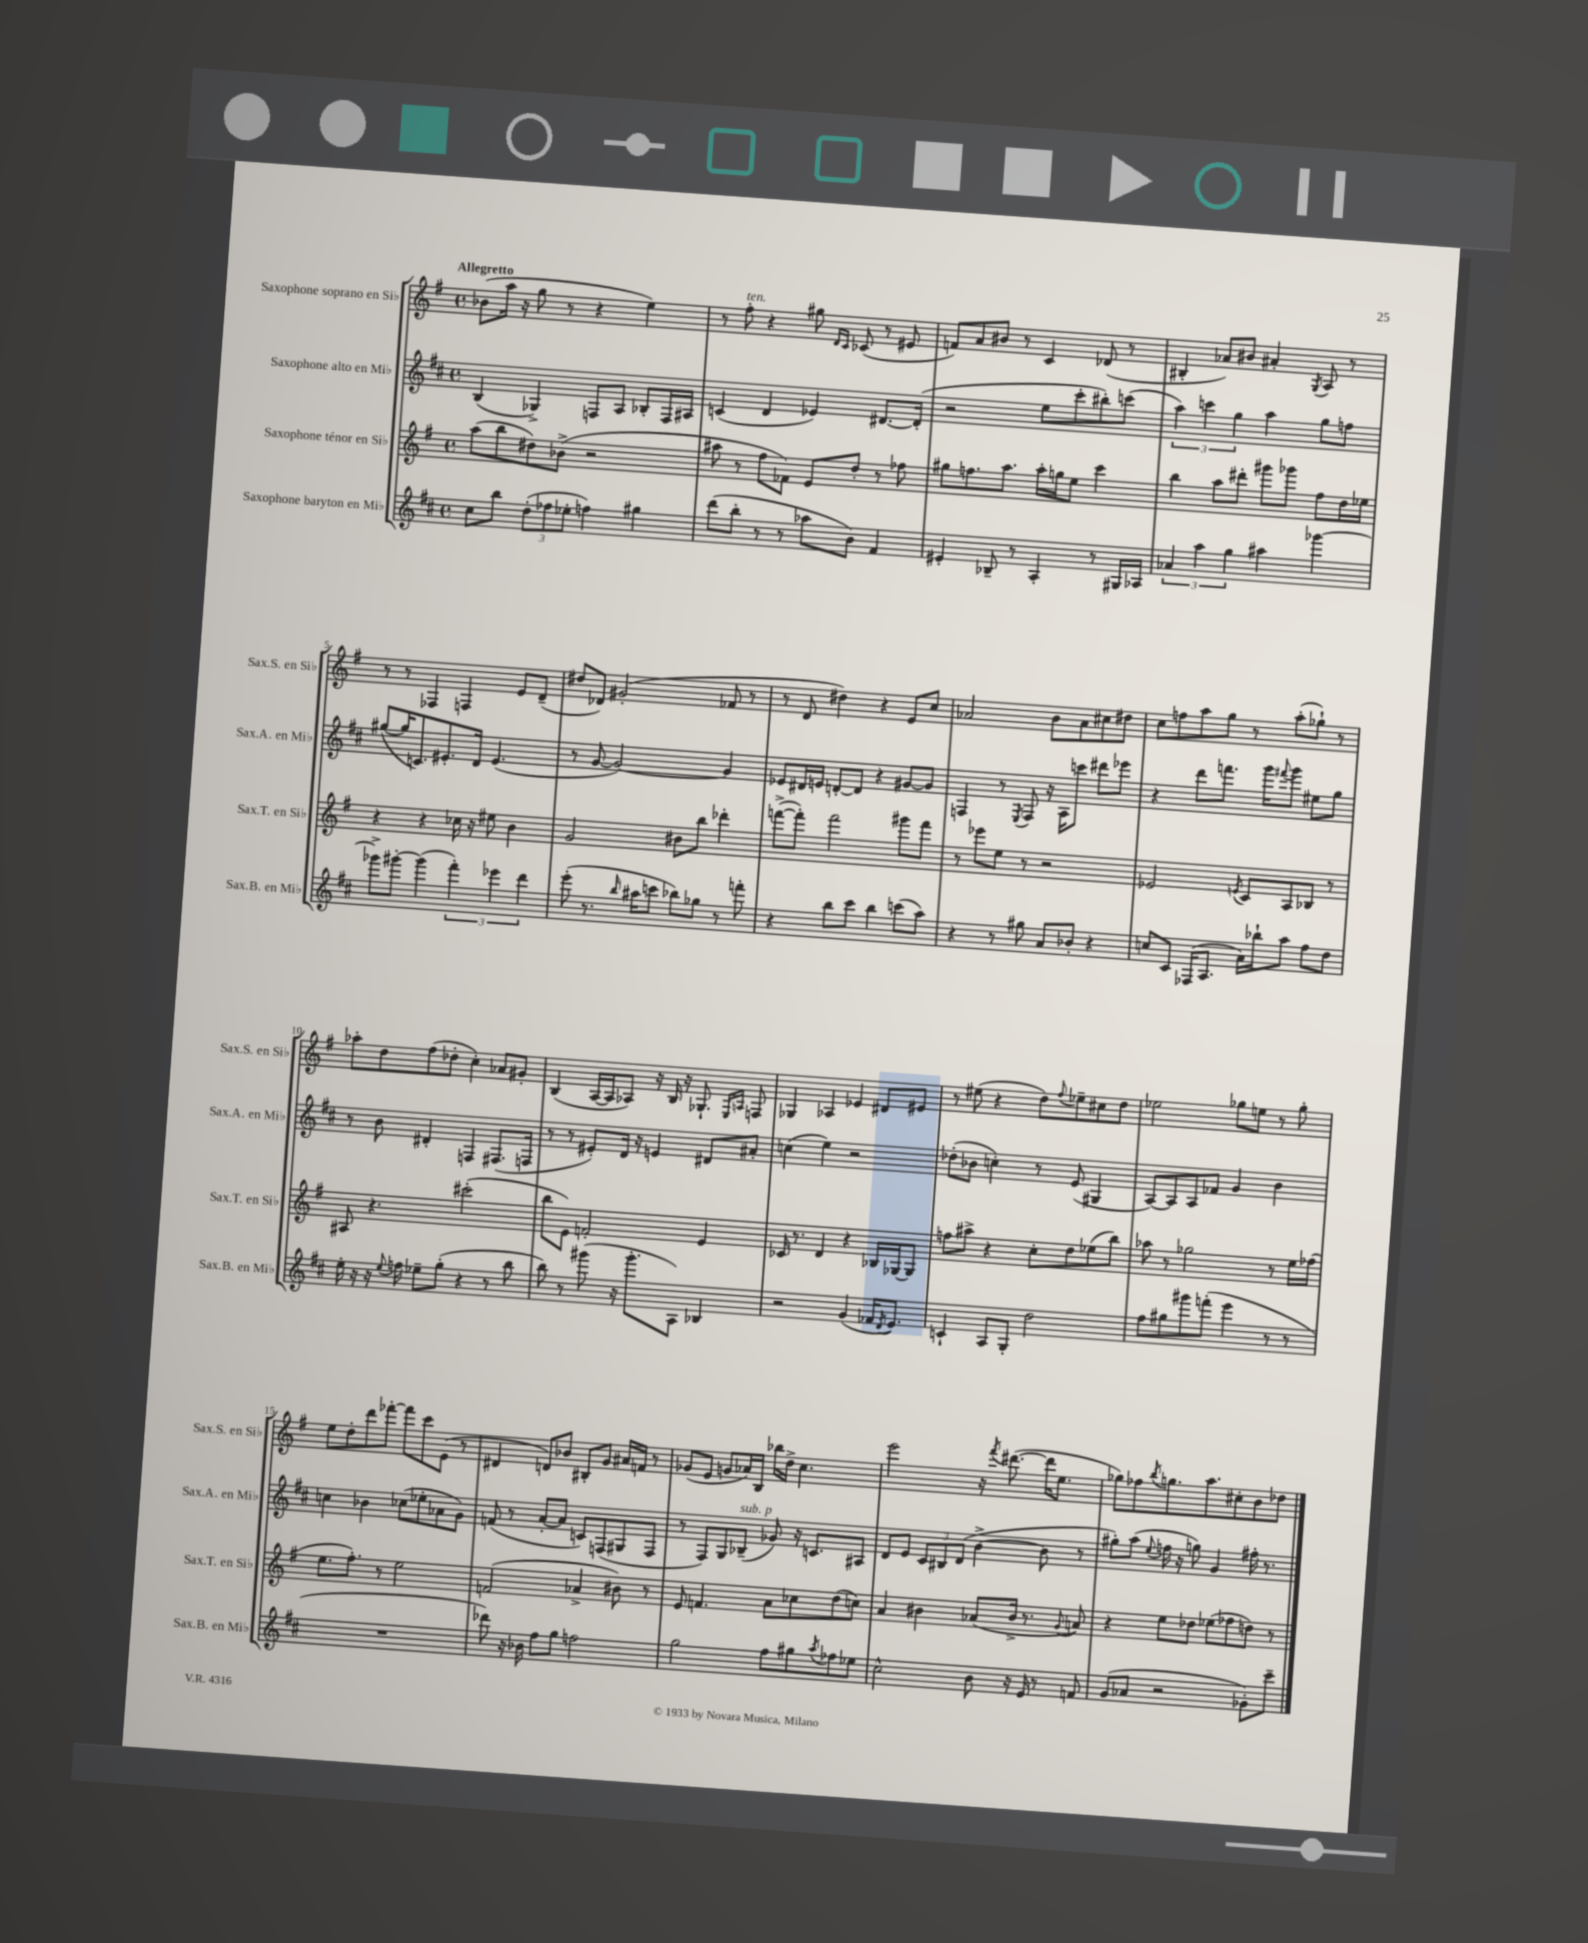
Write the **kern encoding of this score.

**kern	**kern	**kern	**kern
*staff4	*staff3	*staff2	*staff1
*clefG2	*clefG2	*clefG2	*clefG2
*k[f#c#]	*k[f#]	*k[f#c#]	*k[f#]
*M4/4	*M4/4	*M4/4	*M4/4
*met(c)	*met(c)	*met(c)	*met(c)
8cc#	(8aa	(4B	(8b-
8bb	8bb	.	16aa
.	.	.	16r
(12dd'	8dd#)	4G-^)	8gg
12ff-	.	.	.
.	(8b-^	.	8r
12ee-'	.	.	.
4ff)	2r	8F	4r
.	.	8A	.
4gg#	.	8B-'	4ee)
.	.	16F	.
.	.	16A#	.
=	=	=	=
(8ddd	8aa#	(4c	8r
8bb'	8r	.	8ff#'
8r	8ff#	4d	4r
8r	8f-)	.	.
8aa-	8e	4e-)	8gg#
.	.	.	16qqd
.	.	.	16qqc
8b)	8dd'	.	(8c-
4f#	8r	[8.d#	8r
.	8ff-	.	8e#
.	.	(16d#']	.
=	=	=	=
4e#'	8gg#	2r	8f)
.	8.ff	.	8a
8B-~	.	.	8b#
.	8.aa	.	.
8r	.	.	8r
4A'	16aa'	8ee	4c
.	16gg	.	.
.	8ee	8ccc#'	.
8r	4ccc	8bb#')	(8d-
16G#	.	(8ccc	8r
16A-	.	.	.
=	=	=	=
6a-	4bb	6aa)	4B#'
6aa	.	6ccc	.
.	8aa	.	8a-)
6gg	.	6gg	.
.	8ddd#'	.	8b#
4aa#	8ggg#	4aa	4a#'
.	8ggg-	.	.
.	.	.	8qG
[4ggg-	8ff#	8gg	8A
.	16dd	8ff	8r
.	16ee-	.	.
=	=	=	=
8ggg-^]	4r	([8gg#	8r
[8ggg#'	.	16gg#]	8r
.	.	8.c)	.
(4ggg#]	4r	.	4F-
.	.	8.e#'	.
6fff#')	16cc-	.	4F
.	16r	16d	.
.	8ee#	(4.e#	.
6eee-	.	.	.
.	4b	.	8e
6ddd	.	.	.
.	.	.	(8d~
=	=	=	=
(8eee'	2g	8r	8dd#
8.r	.	[8g	8d-)
.	.	2g_)	(2g#'
16qqbb	.	.	.
16aa#	.	.	.
8ccc	.	.	.
8bb-)	8b#	.	.
8gg-	8bb	.	.
8r	4ddd-'	4g]	8f-
8fff'	.	.	8r
=	=	=	=
4r	([8fff^	8e-	8r
.	8fff'])	16d#	8d
.	.	16e	.
8bb	2fff	[8d'	4dd#)
8ccc#	.	8d]	.
4bb	.	4r	4r
(8ccc	8ggg#	[8g#	8e
8aa)	8fff	8g#]	8cc
=	=	=	=
4r	8r	4F	2a-
.	8eee-	.	.
8r	8ee	8r	.
.	.	8qE	.
8gg#	8r	8F	.
8a	2r	16r	8b
.	.	16A	.
8b-'	.	8ccc	8a-
4r	.	8ddd#	8cc#
.	.	8eee-	8dd#
=	=	=	=
8cc	2e-	4r	8cc
8c#	.	.	8ff
(16F-	.	8ddd	8aa
8.A	.	.	.
.	.	8.fff	8gg
.	8qe	.	.
16a)	8c	.	8r
16bb-`	.	16ggg	.
.	.	8qqfff#	.
8aa	8A	8ggg	(8aa'
8ff#	8B-	8ee#	8gg-`)
8dd	8r	8gg	8r
=	=	=	=
16ee'	8A#	8r	8aa-'
16r	.	.	.
16r	4.r	8b	8dd
8qqee	.	.	.
16ff	.	.	.
8ee-~	.	4d#'	(8ff#
(8gg'	.	.	8dd-'
4r	(2ccc#'	4F	4cc')
8r	.	(8.F#	8a-
8bb	.	.	8g#'
.	.	16F	.
=	=	=	=
8bb)	8bb	8r	(4B
8r	8e)	8r	.
(8ggg#	2f'	8e#')	[16A
.	.	.	16A]
16r	.	16d	8A-)
8.ggg#'	.	16r	.
.	.	4e	16r
.	.	.	16B
8A)	.	.	16r
.	.	.	8.G-`
4B-	4e	8d#	.
.	.	.	16qqE
.	.	.	16qqA
.	.	8a#'	8F
=	=	=	=
2r	16c-	(4cc	4G-
.	8.r	.	.
.	4d	4ee)	4A-
(4g	4r	2r	4e-
16f-	16B-	.	8d#
8qd	.	.	.
8.e)	[16G-	.	.
.	8G-]	.	8e#
=	=	=	=
4c`	8ff	(8dd-'	8r
.	8aa#^	8b-	(8ee#
8A	4r	4cc')	4r
8G'	.	.	.
2dd	8cc'	8r	8dd)
.	.	.	8qqff#
.	8dd	(8e	8ee-~
.	(8ee-	4G#	8cc#
.	8bb)	.	8dd
=	=	=	=
8ff#	8aa-	[8A)	2ee-
8gg#	8r	8A]	.
8ggg#	2gg-	8A	.
(8fff'	.	8f-	.
4eee	.	4g	8gg-
.	.	.	8ee
8r	8r	4b	8r
8r	16ee	.	8gg-'
.	(16ff-	.	.
=	=	=	=
1r	8.ee	4cc	8ee
.	.	.	8dd'
.	8.ff#')	.	.
.	.	4b-	8ddd
.	8r	.	[8fff-'
.	2ee	(8cc-	8fff-]
.	.	8ee-'	8ccc
.	.	8a-	(8e
.	.	8g)	8r
=	=	=	=
8ddd-)	(2f	(8f	4d#
16r	.	8r	.
16b-	.	.	.
8ff#	.	[8a'	8d)
8gg	.	8a]	8b-
2ff	4a-^	8c)	8B#'
.	.	(8F	8g
.	8b#)	8G#	16a#
.	.	.	16f
.	8r	8F	8r
=	=	=	=
2gg	8e	8r	(8g-
.	4.f	8F#)	8e
.	.	8G	8g
.	.	(8B-~	16a-)
.	.	.	16B
8ff#	8a	8g-)	16bb-
.	.	.	16dd^
8gg#	8cc-	16r	4.cc
.	.	8.c	.
8qaa	.	.	.
8ff-	(8dd	.	.
8ee-	8cc)	8A#	.
=	=	=	=
2cc#^^	4a	8d	2eee
.	.	8e	.
.	4b#	12c#	.
.	.	12B#	.
.	.	(12d	.
8b	(8a-	[4b^	16r
.	.	.	8qfff#
.	.	.	([8.ddd#
16r	16b#^	.	.
16e	8.r	.	.
8r	.	8b]	16ddd#]
.	.	.	8.ee
.	8qqg	.	.
8f	8a)	8r	.
=	=	=	=
(8g	4r	8gg#')	8gg-)
8a-	.	(8aa	8ff-
.	.	8qqee	8qbb
2r	8ee	16ff	8.gg
.	.	16r	.
.	8dd-	8gg)	.
.	.	.	8.aa
.	(8ee-	4g	.
.	8ff-	.	8cc#'
8g-')	8dd)	16ff#'	8b
.	.	8.r	.
8ccc#~	8r	.	8dd-
==	==	==	==
*-	*-	*-	*-
